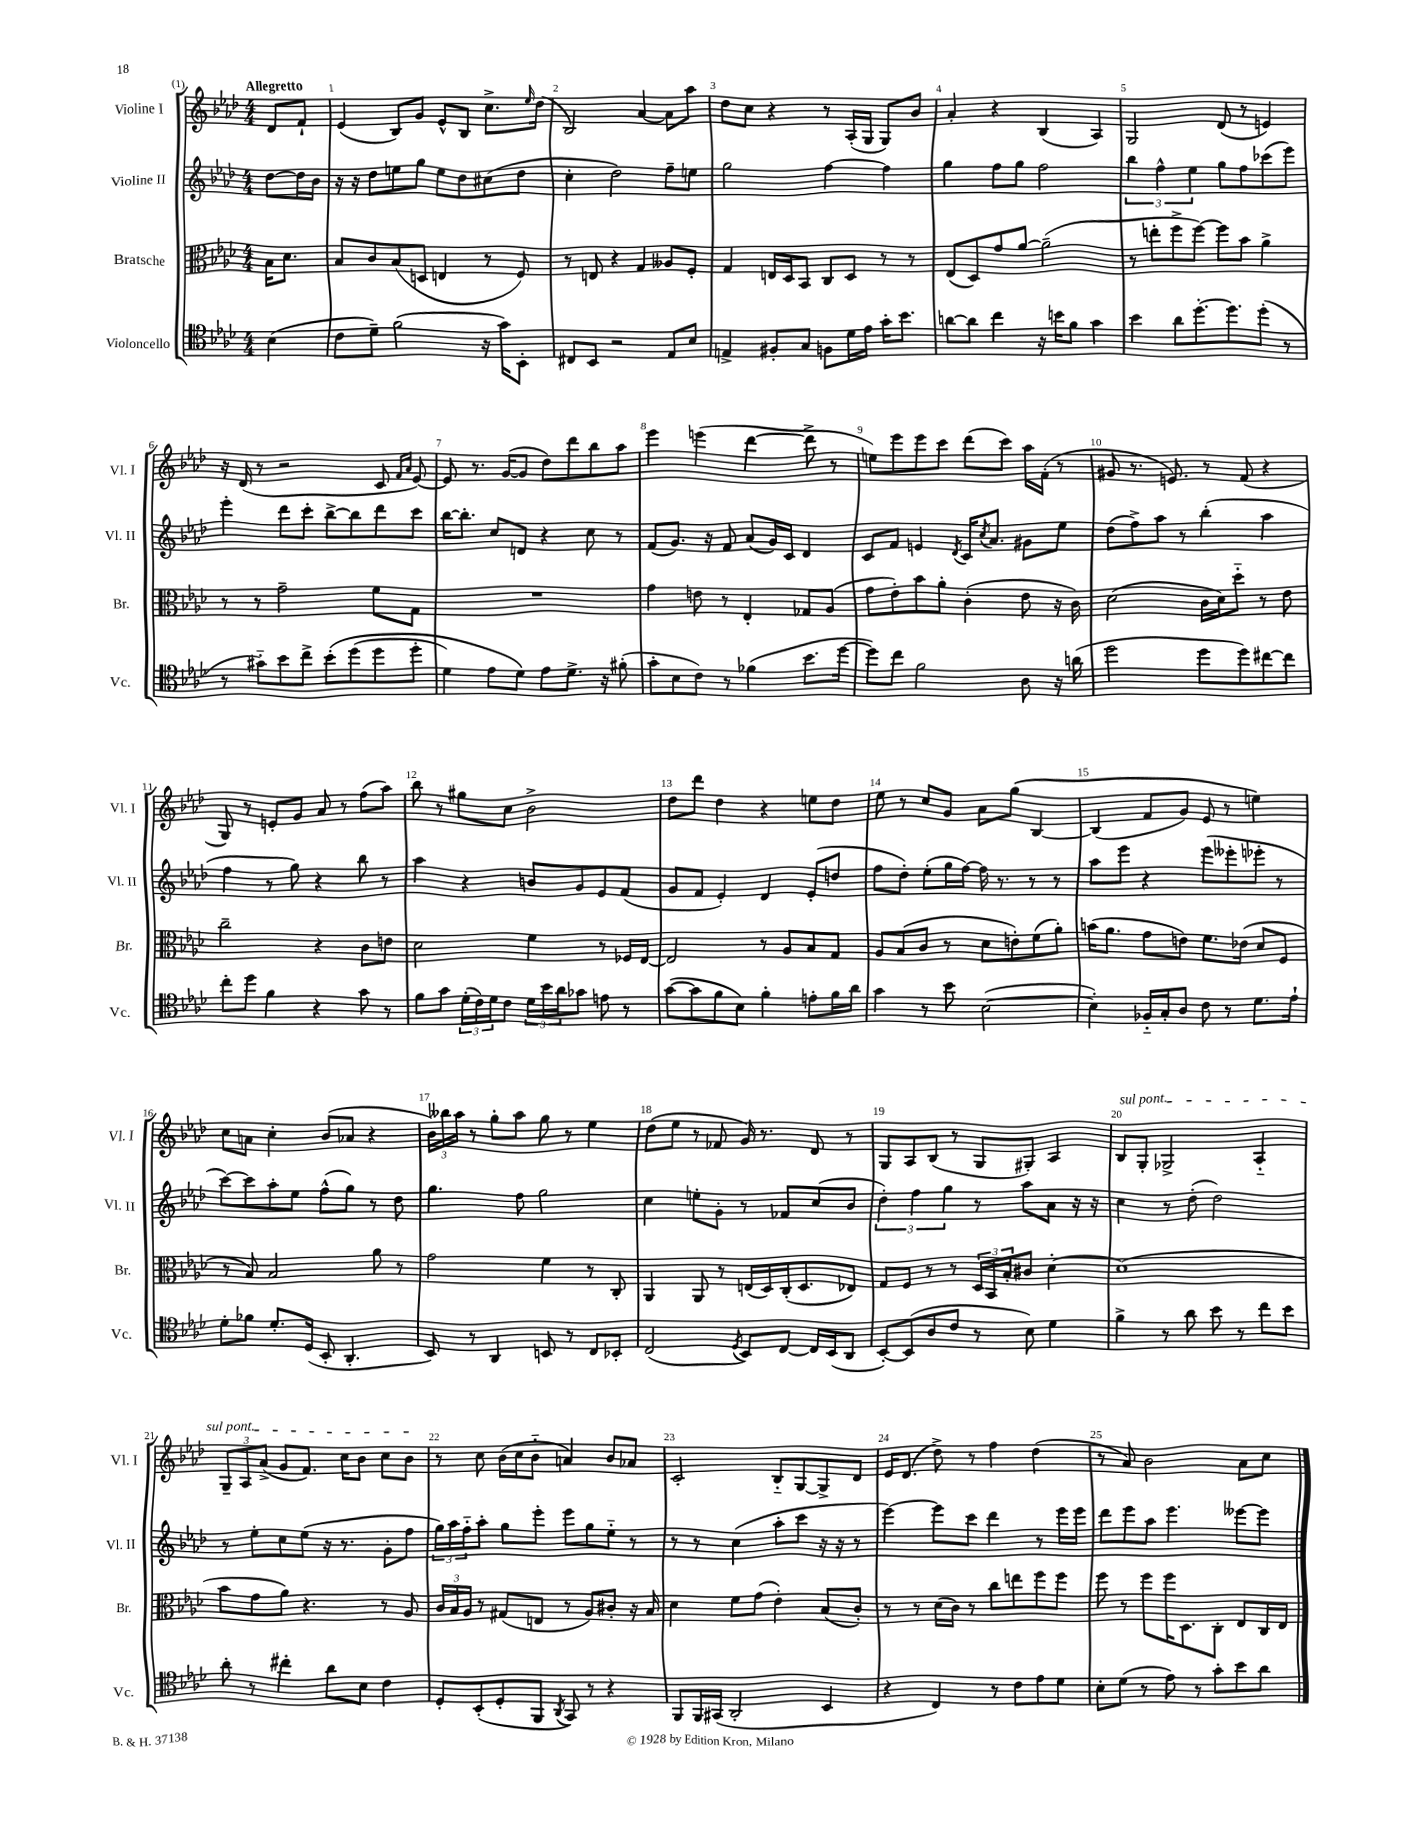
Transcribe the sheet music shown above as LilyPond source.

<<
\new StaffGroup <<
\new Staff = "s0" \with { instrumentName = "Violine I" shortInstrumentName = "Vl. I" } {
    \clef treble \key aes \major \numericTimeSignature \time 4/4 \partial 4 \tempo "Allegretto"
    des'8 f'8-! |
    ees'4( bes8) g'8 ees'8-^ bes8 c''8.-> \grace { ees''16 } des''16( |
    bes2) aes'4~ aes'8 aes''8 |
    des''8 c''8 r4 r8 aes16-.( g16 g8) bes'8 |
    aes'4-. r4 bes4( aes4) |
    g2 des'8( r8 e'4) |
    r16 des'16( r8 r2 c'8 \grace { f'16 aes'16 } ees'8~) |
    ees'8 r8. g'16~( g'8 des''8) des'''8 bes''8 aes''8 |
    ees'''4 e'''4( des'''4~ des'''8-> r8 |
    e''8) ees'''8 ees'''8 c'''8 des'''8( c'''8) aes''16 f'16-.( r8 |
    gis'8 r8. e'8.) r8 f'8( r4 |
    g8) r8 e'8-. g'8 aes'8 r8 f''8( aes''8) |
    bes''8 r8 gis''8 c''8 bes'2-> |
    des''8 des'''8 des''4 r4 e''8 des''8 |
    ees''8 r8 c''8 g'8 aes'8 g''8\( bes4~ |
    bes4( f'8 g'8) ees'8 r8 e''4\) |
    c''8 a'8 c''4-. bes'8( aes'8 r4 |
    \tuplet 3/2 { bes'16) beses''16 aes''16 } r8 g''8-. aes''8 g''8 r8 ees''4 |
    des''8( ees''8 r8 fes'8 g'16) r8. des'8 r8 |
    g8 aes8 bes8( r8 g8 gis8-.) aes4 |
    \once \override TextSpanner.bound-details.left.text = \markup { \italic "sul pont." } bes8\startTextSpan g8-. ges2-> aes4-_ |
    \tuplet 3/2 { g8-- aes8 aes'8->( } g'8 f'8.) c''16 bes'8 c''8 bes'8\stopTextSpan |
    r8 c''8 bes'16( c''16 bes'8-_ a'4) bes'8 aes'8 |
    c'2-. bes8-_ g8~ g8-> des'8 |
    ees'16 des'8.( des''8->) r8 f''4 des''4( |
    r8 aes'8) bes'2 aes'8 c''8 \bar "|." |
}
\new Staff = "s1" \with { instrumentName = "Violine II" shortInstrumentName = "Vl. II" } {
    \clef treble \key aes \major \numericTimeSignature \time 4/4 \partial 4
    des''8~ des''16 bes'16 |
    r16 r16 des''8 e''8 g''8 e''8 des''8 cis''8( des''8 |
    c''4-. des''2) f''8-- e''8 |
    g''2 f''4~ f''4 |
    g''4 f''8 g''8 f''2 |
    \tuplet 3/2 { bes''4 f''4-^ ees''4 } g''8 f''8 ces'''8( ees'''8) |
    ees'''4-. des'''8 c'''8-. bes''8~-> bes''8 des'''8 c'''8 |
    bes''16~ bes''8.-. c''8 d'8 r4 c''8 r8 |
    f'8( g'8.) r16 f'8 aes'8( g'16) c'16 des'4 |
    c'8 f'8 e'4 \acciaccatura { des'8 } c'16 \acciaccatura { c''8 } aes'8. gis'8 ees''8 |
    des''8( f''8->) aes''8 r8 bes''4-.( aes''4 |
    f''4 r8 g''8) r4 bes''8 r8 |
    aes''4 r4 b'8 g'8 ees'8 f'8( |
    g'8 f'8 ees'4-.) des'4 ees'8-.( d''8 |
    f''8 des''8-.) ees''8-.( g''16 f''16~) f''16 r8. r8 r8 |
    aes''8 ees'''8 r4 ees'''8( eeses'''8-. ees'''8-. r8 |
    c'''8~) c'''8 aes''8-. ees''8 f''8-^( g''8) r8 des''8 |
    g''4. f''8 g''2 |
    c''4 e''8-. g'8-. r8 fes'8 c''8( bes'8 |
    \tuplet 3/2 { des''4-.) f''4 g''4 } r8 aes''8 aes'8 r16 r16 |
    c''4 r8 des''8-.( des''2) |
    r8 ees''8-. c''8 ees''8( r16 r8. g'8-. f''8 |
    \tuplet 3/2 { g''16) aes''16 f''16-_ } aes''8-. g''8 ees'''8-. ees'''8 g''8 ees''8-_ r8 |
    r8 r8 c''4( aes''8-. c'''8 r16 r16 r8 |
    ees'''4~) ees'''8 c'''8 des'''4 r8 ees'''16 ees'''16 |
    des'''8 ees'''8 aes''8 ees'''4. eeses'''8~ eeses'''8 \bar "|." |
}
\new Staff = "s2" \with { instrumentName = "Bratsche" shortInstrumentName = "Br." } {
    \clef alto \key aes \major \numericTimeSignature \time 4/4 \partial 4
    bes16 des'8. |
    bes8 c'8 bes8( d8 e4 r8 f8) |
    r8 e8 r4 g4 aeses8 f8-. |
    g4 e16 des16 bes,8 c8 des8 r8 r8 |
    ees8( des8) g'8 aes'8~ aes'2--( |
    r8 e''8-. f''8-> f''8~) f''8 bes'8 aes'4-> |
    r8 r8 g'2-- f'8 g8 |
    R1 |
    g'4 e'8 r8 ees4-. ges8 aes8( |
    g'8 ees'8-.) bes'8 aes'8-. c'4-.( ees'8 r16 c'16) |
    des'2( c'16 des'16) des''8-_ r8 ees'8 |
    c''2-- r4 c'8 e'8 |
    des'2 f'4 r8 fes16 ees16~ |
    ees2 r8 aes8 bes8 g8 |
    aes8 bes8( c'8 r8 des'8 e'8-.) f'8( aes'8-.) |
    b'16( aes'8. g'8 e'8) f'8. ees'16( des'8 f8 |
    r8 bes8) bes2 aes'8 r8 |
    g'2 f'4 r8 c8-. |
    aes,4 aes,8 r8 e16( des16) c16-.( des8. ees8) |
    g8 f8 r8 r8 \tuplet 3/2 { des16 bes,16 bes16-. } cis'8 des'4~-. |
    des'1( |
    bes'8 g'8 aes'8) r4. r8 aes8 |
    \tuplet 3/2 { c'16 bes16 aes16 } r8 gis8( e8 r8 aes8) cis'8-. r16 bes16 |
    des'4 f'8 g'8( ees'4-.) bes8( c'8-.) |
    r8 r8 des'16( c'16) r8 c''8 e''8 f''8 f''8 |
    f''8 r8 f''8 f''16 des8. c8-. ees8 c16 ees16 \bar "|." |
}
\new Staff = "s3" \with { instrumentName = "Violoncello" shortInstrumentName = "Vc." } {
    \clef tenor \key aes \major \numericTimeSignature \time 4/4 \partial 4
    bes4( |
    c'8 des'8--) f'2( r16 g'16) bes,8-. |
    cis8 bes,8 r2 ees8 bes8 |
    e4-> fis8-. g8 f8 des'16 ees'16 g'16-. bes'8. |
    a'8~ a'8 c''4 r16 b'16 f'8 g'4 |
    bes'4 aes'8 des''8.~-. des''8. des''8-.( r8 |
    r8 gis'8-_) bes'8 c''8-> bes'8-.\( des''8( des''8 des''8-. |
    des'4) ees'8 des'8\) ees'8 des'8.-> r16 fis'8-.( |
    g'8-. bes8 c'8) r8 fes'4( bes'8. des''16~ |
    des''8) c''8 f'2 aes8 r16 a'16( |
    des''2 des''8 des''8) cis''8~ cis''8 |
    c''8-. des''8 f'4 r4 g'8 r8 |
    f'8 g'8 \tuplet 3/2 { des'16-.( c'16) des'16 } c'8 \tuplet 3/2 { des'16 bes'16 aes'16 } ges'8 e'8 r8 |
    g'8~( g'8 f'8 bes8) f'4-. e'8-. f'16 aes'16 |
    g'4 r8 bes'8 bes2~( |
    bes4-.) fes16-_ g16-. aes8 c'8 r8 des'8. ees'16-! |
    des'8-. fes'8 des'8.-. des16( bes,8-. aes,4.-. |
    bes,8) r8 aes,4 b,8 r8 c8 bes,8-. |
    c2( \acciaccatura { des8 } bes,8) c8~ c16 bes,16( aes,8 |
    bes,8~-.) bes,8( aes8 c'8 r8 bes8) des'4 |
    f'4-> r8 aes'8 bes'8 r8 c''8 bes'8 |
    aes'8-. r8 cis''4-. aes'8 bes8 c'4 |
    des8-. bes,8-.( des8-. f,8 \acciaccatura { aes,8 } g,8) r8 r4 |
    f,8 f,16 gis,16( aes,2-. bes,4 |
    r4 c4) r8 c'8 ees'8 des'8 |
    bes8-. des'8( r8 ees'8) r8 g'8-. bes'8 aes'8 \bar "|." |
}
>>
>>
\layout { \context { \Score \override BarNumber.break-visibility = ##(#f #t #t) barNumberVisibility = #all-bar-numbers-visible } }
